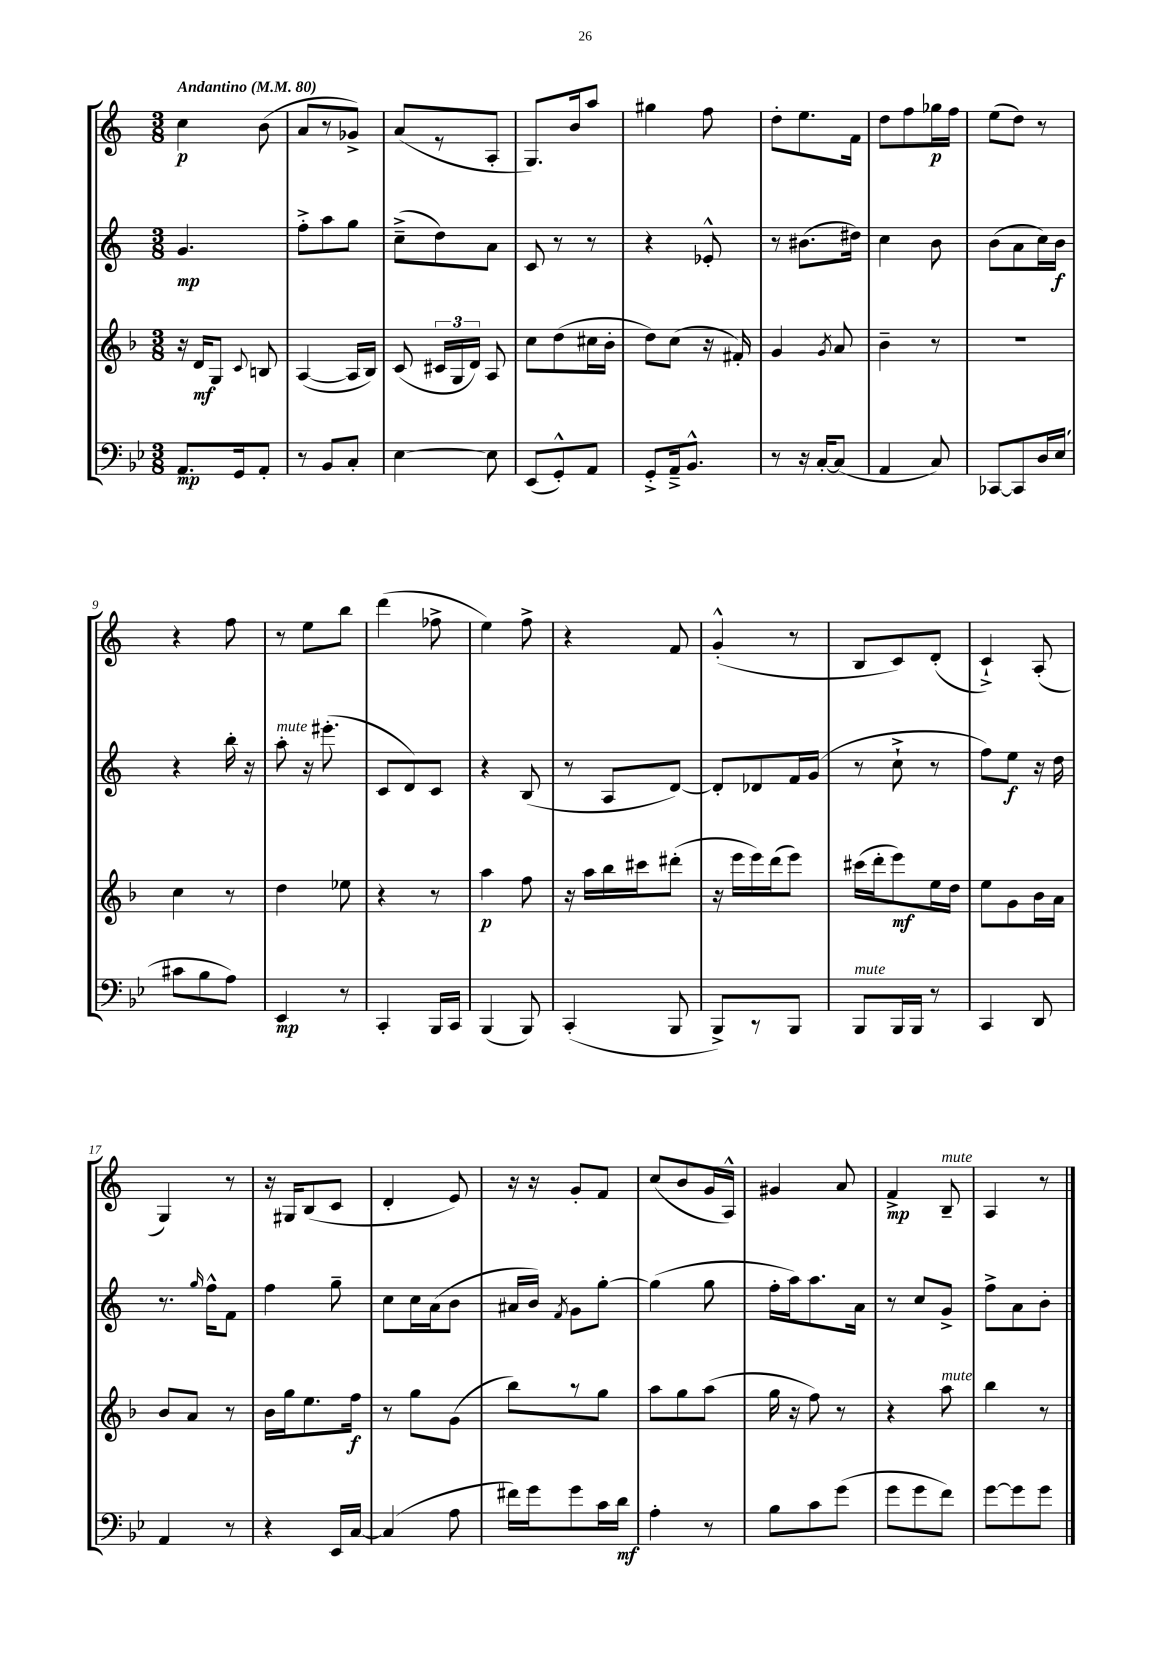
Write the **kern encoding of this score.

**kern	**dynam	**kern	**dynam	**kern	**dynam	**kern	**dynam
*part4	*part4	*part3	*part3	*part2	*part2	*part1	*part1
*staff4	*staff4	*staff3	*staff3	*staff2	*staff2	*staff1	*staff1
*clefF4	*	*clefG2	*	*clefG2	*	*clefG2	*
*k[b-e-]	*	*k[b-]	*	*k[]	*	*k[]	*
*M3/8	*	*M3/8	*	*M3/8	*	*M3/8	*
*MM80	*	*MM80	*	*MM80	*	*MM80	*
=1	=1	=1	=1	=1	=1	=1	=1
!	!	!	!	!	!	!LO:TX:a:B:t=Andantino	!
8.AA/L	mp	16r	.	4.g/	mp	4cc\	p
.	.	16d/KL	mf	.	.	.	.
.	.	8G/J	.	.	.	.	.
16GG/k	.	.	.	.	.	.	.
.	.	8qqc/	.	.	.	.	.
8AA'/J	.	8Bn/	.	.	.	(8b\	.
=2	=2	=2	=2	=2	=2	=2	=2
8r	.	([4A/	.	8ff'^\L	.	8a/L	.
8BB-/L	.	.	.	8aa\	.	8r	.
8C'/J	.	16A/LL]	.	8gg\J	.	8g-X^/J)	.
.	.	16B-/JJ)	.	.	.	.	.
=3	=3	=3	=3	=3	=3	=3	=3
[4E-\	.	(8c/	.	(8cc~^\L	.	(8a/L	.
.	.	24c#X/LL	.	8dd\)	.	8r	.
.	.	24G/	.	.	.	.	.
.	.	24d/JJ)	.	.	.	.	.
8E-\]	.	8A/	.	8a\J	.	8A'/J	.
=4	=4	=4	=4	=4	=4	=4	=4
(8EE-/L	.	8cc\L	.	8c/	.	8.G/L)	.
8GG'^^/)	.	(8dd\	.	8r	.	.	.
.	.	.	.	.	.	16b/k	.
8AA/J	.	16cc#X\L	.	8r	.	8aa/J	.
.	.	16b-'\JJ	.	.	.	.	.
=5	=5	=5	=5	=5	=5	=5	=5
8GG'^/L	.	8dd\L)	.	4r	.	4gg#X\	.
16AA~^/k	.	(8cc\J	.	.	.	.	.
8.BB-^^/J	.	.	.	.	.	.	.
.	.	16r	.	8e-X'^^/	.	8ff\	.
.	.	16f#X'/)	.	.	.	.	.
=6	=6	=6	=6	=6	=6	=6	=6
8r	.	4g/	.	8r	.	8dd'\L	.
16r	.	.	.	(8.b#X\L	.	8.ee\	.
[16C'/KL	.	.	.	.	.	.	.
.	.	8qg/	.	.	.	.	.
(8C/J]	.	8a/	.	.	.	.	.
.	.	.	.	16dd#X\Jk)	.	16f\Jk	.
=7	=7	=7	=7	=7	=7	=7	=7
4AA/	.	4b-~\	.	4cc\	.	8dd\L	.
.	.	.	.	.	.	8ff\	.
8C/)	.	8r	.	8b\	.	16gg-X\L	p
.	.	.	.	.	.	16ff\JJ	.
=8	=8	=8	=8	=8	=8	=8	=8
[8CC-X/L	.	4.r	.	(8b\L	.	(8ee\L	.
8CC-/]	.	.	.	8a\	.	8dd\J)	.
16D/L	.	.	.	16cc\L)	.	8r	.
(16E-/JJ	.	.	.	16b\JJ	f	.	.
!!LO:LB:g=z
=9	=9	=9	=9	=9	=9	=9	=9
8c#X\L	.	4cc\	.	4r	.	4r	.
8B-\	.	.	.	.	.	.	.
8A\J)	.	8r	.	16bb'\	.	8ff\	.
.	.	.	.	16r	.	.	.
=10	=10	=10	=10	=10	=10	=10	=10
!	!	!	!	!LO:TX:a:i:t=mute	!	!	!
4EE-/	mp	4dd\	.	8aa'\	.	8r	.
.	.	.	.	16r	.	8ee\L	.
.	.	.	.	(8.eee#X'\	.	.	.
8r	.	8ee-X\	.	.	.	8bb\J	.
=11	=11	=11	=11	=11	=11	=11	=11
4CC'/	.	4r	.	8c/L	.	(4ddd\	.
.	.	.	.	8d/)	.	.	.
16BBB-/LL	.	8r	.	8c/J	.	8ff-X^\	.
16CC/JJ	.	.	.	.	.	.	.
=12	=12	=12	=12	=12	=12	=12	=12
(4BBB-/	.	4aa\	p	4r	.	4ee\)	.
8BBB-/)	.	8ff\	.	(8B/	.	8ff^\	.
=13	=13	=13	=13	=13	=13	=13	=13
(4CC'/	.	16r	.	8r	.	4r	.
.	.	16aa\LL	.	.	.	.	.
.	.	16bb-\	.	8A/L	.	.	.
.	.	16ccc#X\J	.	.	.	.	.
8BBB-/	.	(8ddd#X'\J	.	[8d/J)	.	8f/	.
=14	=14	=14	=14	=14	=14	=14	=14
8BBB-^/L)	.	16r	.	8d'/L]	.	(4g'^^/	.
.	.	16eee\LL	.	.	.	.	.
8r	.	16eee\)	.	8d-X/	.	.	.
.	.	(16ddd\J	.	.	.	.	.
8BBB-/J	.	8eee\J)	.	16f/L	.	8r	.
.	.	.	.	(16g/JJ	.	.	.
=15	=15	=15	=15	=15	=15	=15	=15
!LO:TX:a:i:t=mute	!	!	!	!	!	!	!
8BBB-/L	.	(16ccc#X\LL	.	8r	.	8B/L	.
.	.	16ddd'\J	.	.	.	.	.
16BBB-/L	.	8eee\)	mf	8cc`^\	.	8c/)	.
16BBB-/JJ	.	.	.	.	.	.	.
8r	.	16ee\L	.	8r	.	(8d'/J	.
.	.	16dd\JJ	.	.	.	.	.
=16	=16	=16	=16	=16	=16	=16	=16
4CC/	.	8ee\L	.	8ff\L)	.	4c`^/)	.
.	.	8g\	.	8ee\J	f	.	.
8DD/	.	16b-\L	.	16r	.	(8A'/	.
.	.	16a\JJ	.	16dd\	.	.	.
!!LO:LB:g=z
=17	=17	=17	=17	=17	=17	=17	=17
4AA/	.	8b-/L	.	8.r	.	4G/)	.
.	.	8a/J	.	.	.	.	.
.	.	.	.	16qqgg/	.	.	.
.	.	.	.	16ff^^\KL	.	.	.
8r	.	8r	.	8f\J	.	8r	.
=18	=18	=18	=18	=18	=18	=18	=18
4r	.	16b-\LL	.	4ff\	.	16r	.
.	.	16gg\J	.	.	.	16G#X/KL	.
.	.	8.ee\	.	.	.	(8B/	.
16EE-/LL	.	.	.	8gg~\	.	8c/J	.
[16C/JJ	.	16ff\Jk	f	.	.	.	.
=19	=19	=19	=19	=19	=19	=19	=19
(4C/]	.	8r	.	8cc\L	.	4d'/	.
.	.	8gg\L	.	16cc\L	.	.	.
.	.	.	.	(16a\J	.	.	.
8A\	.	(8g\J	.	8b\J	.	8e/)	.
=20	=20	=20	=20	=20	=20	=20	=20
16f#X\LL)	.	8bb-\L)	.	16a#X/LL	.	16r	.
16g\J	.	.	.	16b/JJ)	.	16r	.
.	.	.	.	8qf/	.	.	.
8g\	.	8r	.	8g\L	.	8g'/L	.
16c\L	.	8gg\J	.	[8gg'\J	.	8f/J	.
16d\JJ	mf	.	.	.	.	.	.
=21	=21	=21	=21	=21	=21	=21	=21
4A'\	.	8aa\L	.	(4gg\]	.	(8cc/L	.
.	.	8gg\	.	.	.	8b/	.
8r	.	(8aa\J	.	8gg\	.	16g/L	.
.	.	.	.	.	.	16A^^/JJ)	.
=22	=22	=22	=22	=22	=22	=22	=22
8B-\L	.	16gg\	.	16ff'\LL	.	4g#X/	.
.	.	16r	.	16aa\J)	.	.	.
8c\	.	8ff\)	.	8.aa\	.	.	.
(8g\J	.	8r	.	.	.	8a/	.
.	.	.	.	16a\Jk	.	.	.
=23	=23	=23	=23	=23	=23	=23	=23
8g\L	.	4r	.	8r	.	4f^/	mp
8g\	.	.	.	8cc/L	.	.	.
!	!	!	!	!	!	!LO:TX:a:i:t=mute	!
!	!	!LO:TX:a:i:t=mute	!	!	!	!	!
8f\J)	.	8aa\	.	8g^/J	.	8B~/	.
=24	=24	=24	=24	=24	=24	=24	=24
[8g\L	.	4bb-\	.	8ff^\L	.	4A/	.
8g\]	.	.	.	8a\	.	.	.
8g\J	.	8r	.	8b'\J	.	8r	.
==	==	==	==	==	==	==	==
*-	*-	*-	*-	*-	*-	*-	*-
